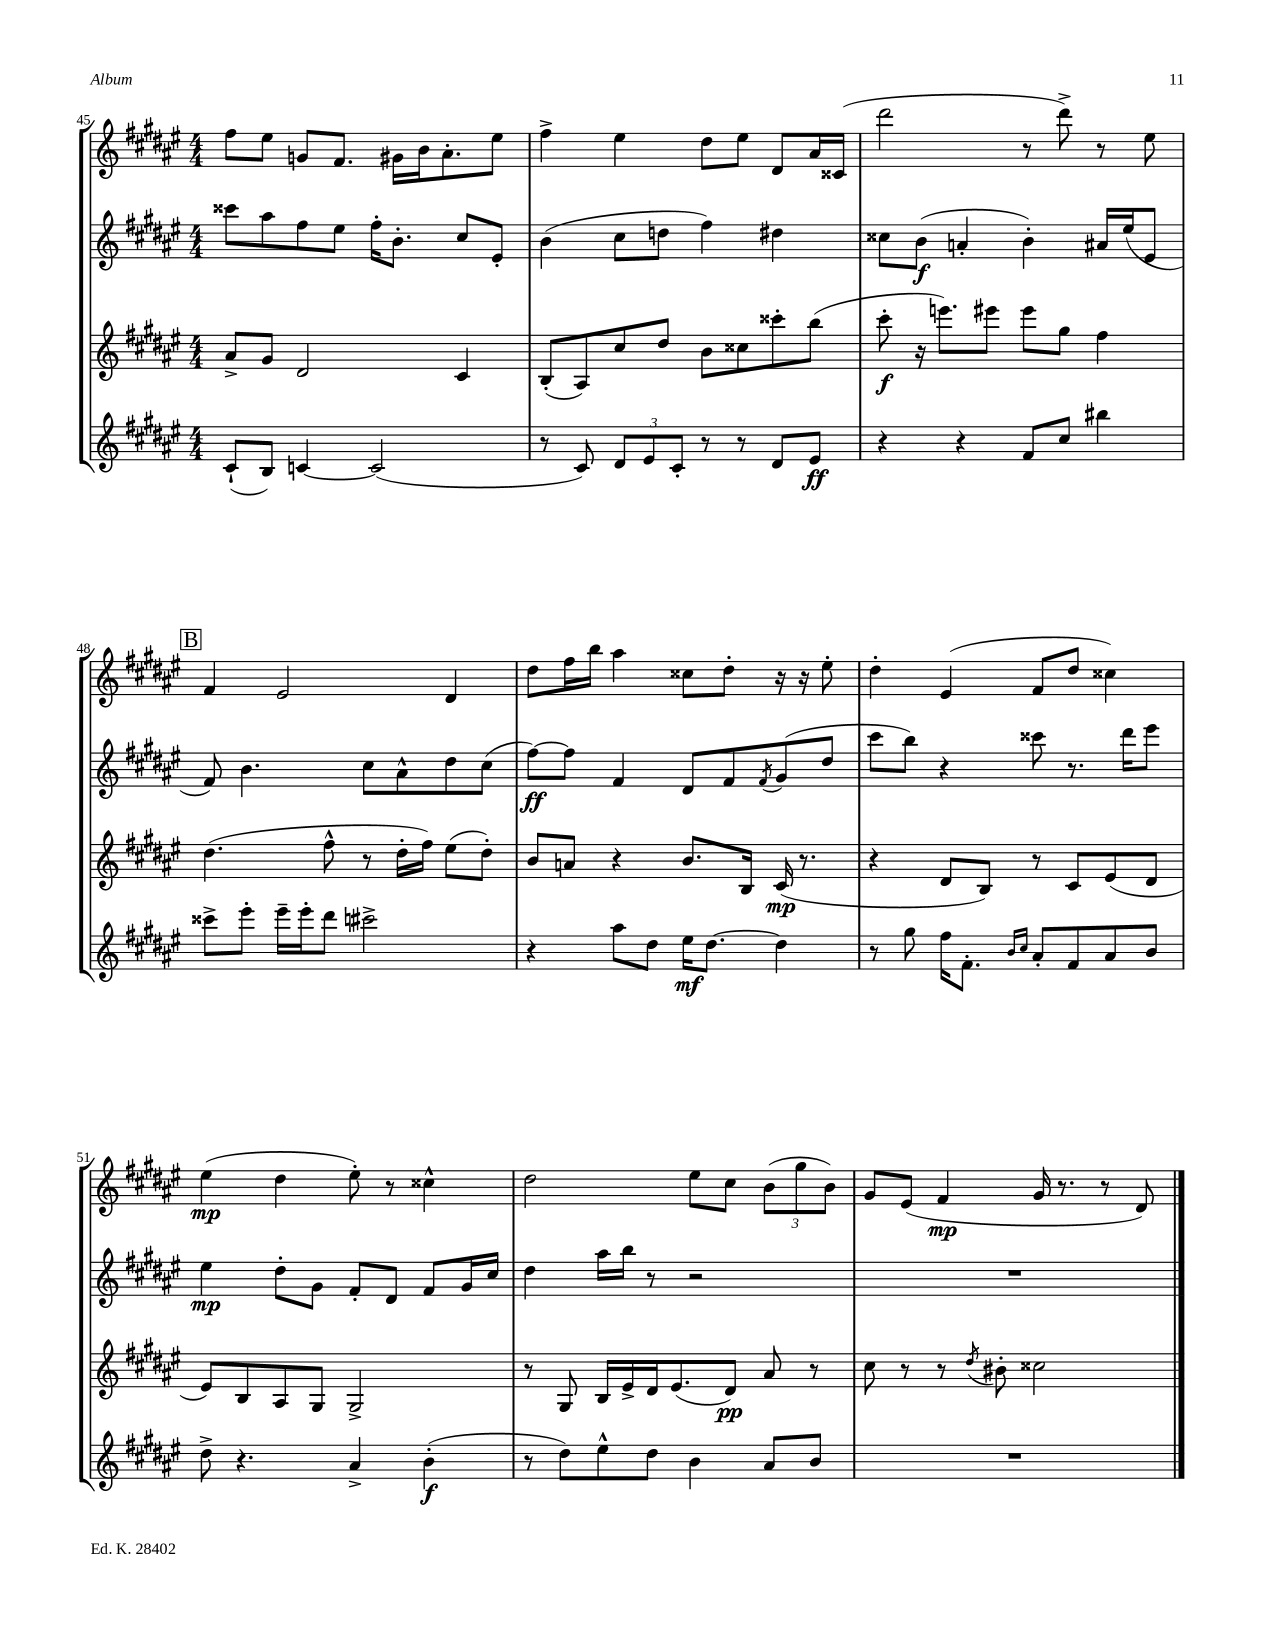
<<
\new StaffGroup <<
\new Staff = "s0" {
    \clef treble \key fis \major \numericTimeSignature \time 4/4
    fis''8 eis''8 g'8 fis'8. gis'16 b'16 ais'8.-. eis''8 |
    fis''4-> eis''4 dis''8 eis''8 dis'8 ais'16 cisis'16( |
    dis'''2 r8 dis'''8->) r8 eis''8 |
    \mark \markup { \box "B" } fis'4 eis'2 dis'4 |
    dis''8 fis''16 b''16 ais''4 cisis''8 dis''8-. r16 r16 eis''8-. |
    dis''4-. eis'4( fis'8 dis''8 cisis''4) |
    eis''4\mp( dis''4 eis''8-.) r8 cisis''4-^ |
    dis''2 eis''8 cis''8 \tuplet 3/2 { b'8( gis''8 b'8) } |
    gis'8 eis'8( fis'4\mp gis'16 r8. r8 dis'8) \bar "|." |
}
\new Staff = "s1" {
    \clef treble \key fis \major \numericTimeSignature \time 4/4
    cisis'''8 ais''8 fis''8 eis''8 fis''16-. b'8.-. cis''8 eis'8-. |
    b'4( cis''8 d''8 fis''4) dis''4 |
    cisis''8 b'8\f( a'4-. b'4-.) ais'16 eis''16( eis'8 |
    \mark \markup { \box "B" } fis'8) b'4. cis''8 ais'8-^ dis''8 cis''8( |
    fis''8~\ff) fis''8 fis'4 dis'8 fis'8 \acciaccatura { fis'8 } gis'8( dis''8 |
    cis'''8 b''8) r4 cisis'''8 r8. dis'''16 eis'''8 |
    eis''4\mp dis''8-. gis'8 fis'8-. dis'8 fis'8 gis'16 cis''16 |
    dis''4 ais''16 b''16 r8 r2 |
    R1 \bar "|." |
}
\new Staff = "s2" {
    \clef treble \key fis \major \numericTimeSignature \time 4/4
    ais'8-> gis'8 dis'2 cis'4 |
    b8-.( ais8) cis''8 dis''8 b'8 cisis''8 cisis'''8-. b''8( |
    cis'''8-.\f r16 e'''8.) eis'''8 eis'''8 gis''8 fis''4 |
    \mark \markup { \box "B" } dis''4.( fis''8-^ r8 dis''16-. fis''16) eis''8( dis''8-.) |
    b'8 a'8 r4 b'8. b16 cis'16\mp( r8. |
    r4 dis'8 b8) r8 cis'8 eis'8( dis'8 |
    eis'8) b8 ais8 gis8 gis2-> |
    r8 gis8 b16 eis'16-> dis'16 eis'8.( dis'8\pp) ais'8 r8 |
    cis''8 r8 r8 \acciaccatura { dis''8 } bis'8-. cisis''2 \bar "|." |
}
\new Staff = "s3" {
    \clef treble \key fis \major \numericTimeSignature \time 4/4
    cis'8-!( b8) c'4~ c'2( |
    r8 cis'8) \tuplet 3/2 { dis'8 eis'8 cis'8-. } r8 r8 dis'8 eis'8\ff |
    r4 r4 fis'8 cis''8 bis''4 |
    \mark \markup { \box "B" } cisis'''8-> eis'''8-. eis'''16-- eis'''16-. dis'''8 cis'''2-> |
    r4 ais''8 dis''8 eis''16\mf dis''8.~ dis''4 |
    r8 gis''8 fis''16 fis'8.-. \grace { b'16 cis''16 } ais'8-. fis'8 ais'8 b'8 |
    dis''8-> r4. ais'4-> b'4-.\f( |
    r8 dis''8) eis''8-^ dis''8 b'4 ais'8 b'8 |
    R1 \bar "|." |
}
>>
>>
\layout { \context { \Score currentBarNumber = #45 } }
